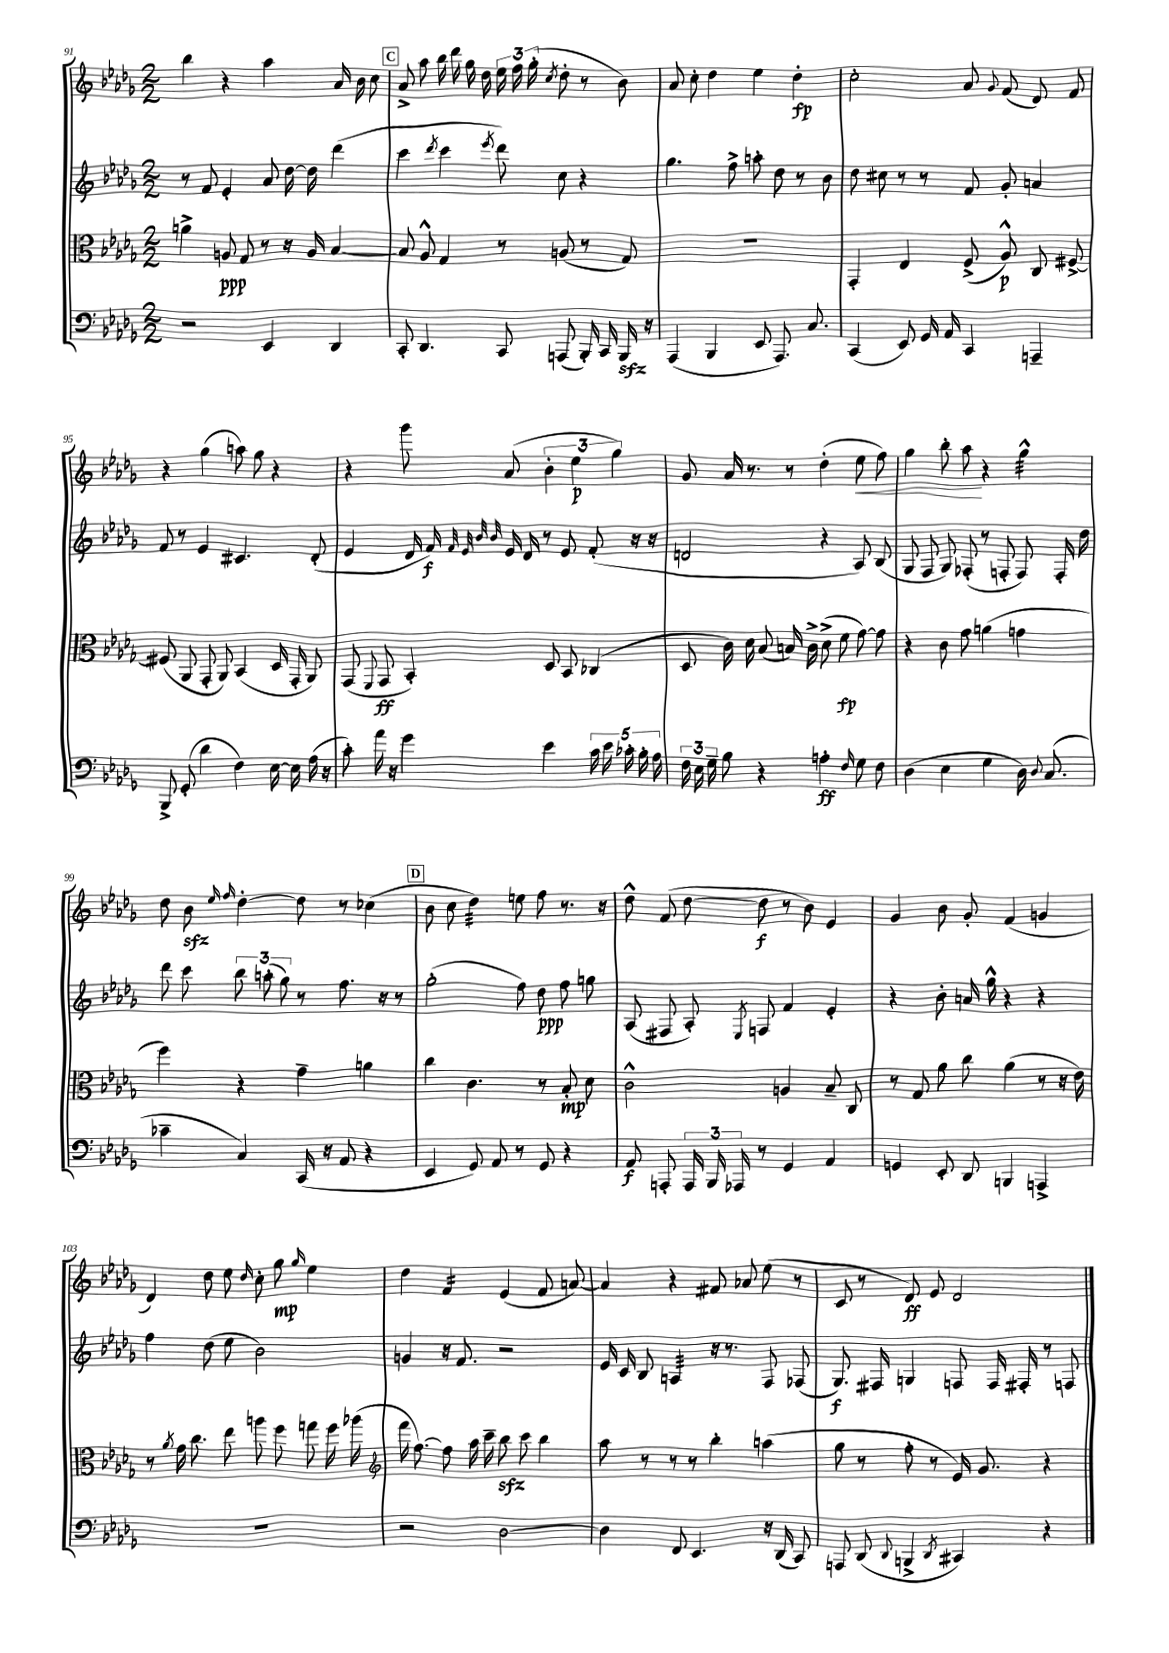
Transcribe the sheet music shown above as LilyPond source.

<<
\new StaffGroup <<
\new Staff = "s0" {
    \clef treble \key des \major \numericTimeSignature \time 2/2
    \autoBeamOff bes''4 r4 aes''4 aes'16 bes'16 c''8 |
    \mark \markup { \box "C" } aes'8-> aes''8 bes''16 des'''16 ges''16 des''16 \tuplet 3/2 { ees''16 f''16 ges''16-.( } \acciaccatura { c''8 } des''8-. r8 bes'8) |
    aes'8 c''8-. des''4 ees''4 des''4-.\fp |
    c''2-. aes'8 \appoggiatura { ges'8 } f'8( des'8) f'8 |
    r4 ges''4( a''8) ges''8 r4 |
    r4 ges'''8 aes'8( \tuplet 3/2 { bes'4-. ees''4\p ges''4) } |
    ges'8 aes'16 r8. r8 des''4-.( ees''8\< f''8) |
    ges''4 bes''8-. aes''8\! r4 ges''4:32-^ |
    des''8 bes'8\sfz \grace { ees''16 f''16 } des''4~-. des''8 r8 ces''4( |
    \mark \markup { \box "D" } bes'8 c''8 des''4:32) e''8 f''8 r8. r16 |
    des''8-^ f'8( des''8~ des''8\f r8 bes'8) ees'4 |
    ges'4 bes'8 ges'8-. f'4( g'4 |
    des'4) des''8 ees''8 \grace { des''16 } c''8-. ges''8\mp \grace { ges''16 } ees''4 |
    des''4 f'4:16 ees'4( f'8 a'8~) |
    a'4 r4 fis'8 aes'8 ees''8( r8 |
    c'8 r8 des'8\ff) ees'8 des'2 \bar "|." |
}
\new Staff = "s1" {
    \clef treble \key des \major \numericTimeSignature \time 2/2
    \autoBeamOff r8 f'8 ees'4-. aes'8 des''16~ des''16 des'''4( |
    \mark \markup { \box "C" } c'''4 \acciaccatura { des'''8 } c'''4 \acciaccatura { ees'''8 } des'''8) c''8 r4 |
    ges''4. f''8-> a''8-. des''8 r8 bes'8 |
    des''8 cis''8 r8 r8 f'8 ges'8-. a'4 |
    f'8 r8 ees'4 cis'4. des'8-.( |
    ees'4 des'16 f'16\f) \grace { f'32 ees'32 bes'32 bes'32 } ees'16 des'16 r8 ees'8 f'8-.( r16 r16 |
    d'2 r4 aes8) bes8( |
    ges8 f8 ges8) fes8-.( r8 f8-. f8) f16-. des''16 |
    des'''8 c'''8 \tuplet 3/2 { bes''8 a''8-.( ges''8) } r8 f''8. r16 r8 |
    \mark \markup { \box "D" } ges''2-.( f''8) des''8\ppp f''8 g''8 |
    aes8( fis8 aes8-.) \acciaccatura { ees8 } f8 f'4 ees'4-. |
    r4 bes'8-. a'16 ges''16-^ r4 r4 |
    f''4 des''8( ees''8 bes'2) |
    g'4 r16 f'8. r2 |
    ees'16 c'16 bes8 a4:32 r16 r8. f8 fes8( |
    ges8.\f) fis16 g4 f8 f16 fis16-. r8 f8 \bar "|." |
}
\new Staff = "s2" {
    \clef alto \key des \major \numericTimeSignature \time 2/2
    \autoBeamOff a'4-> a8\ppp ges8 r8 r16 a16 bes4~ |
    \mark \markup { \box "C" } bes8 aes8-^ ges4 r8 a8( r8 ges8) |
    R1 |
    ges,4-. ees4 f8->( aes8-^\p) c8 fis8~-> |
    fis8( aes,8 ges,8-. aes,8) bes,4( des16 ges,16-. aes,8) |
    ges,8( \appoggiatura { f,8 } ges,8\ff bes,4-.) des8 bes,8 ces4( |
    des8 c'16) des'16 bes8( b16) c'16-> des'8->( f'8\fp ges'8~) ges'8 |
    r4 c'8 ges'8 a'4( g'4 |
    f''4) r4 ges'4-- a'4 |
    \mark \markup { \box "D" } c''4 c'4. r8 bes8-.\mp des'8 |
    c'2-^ a4 bes8-- c8 |
    r8 ges8 aes'8 c''8 aes'4( r8 r16 ees'16) |
    r8 \acciaccatura { aes'8 } ges'16 c''8. ees''8 a''8 f''8 g''8 f''16 aes''16( |
    \clef treble f'''16 f''8.~) f''8 aes''16 c'''16-- bes''8\sfz c'''8 bes''4 |
    aes''8 r8 r8 r8 bes''4-. a''4( |
    ges''8 r8 f''8-. r8 ees'16) ges'8. r4 \bar "|." |
}
\new Staff = "s3" {
    \clef bass \key des \major \numericTimeSignature \time 2/2
    \autoBeamOff r2 ees,4 des,4 |
    \mark \markup { \box "C" } c,8-. des,4. c,8 a,,8( bes,,16-.) c,16 bes,,16\sfz r16 |
    aes,,4( bes,,4 ees,8 aes,,8.) c8. |
    c,4( ees,8) ges,16 aes,16 c,4 a,,4-- |
    bes,,8-> ges,8-.( des'4 f4) ees16~ ees16 aes16( r16 |
    c'8-.) aes'16 r16 ges'4 ees'4 \tuplet 5/4 { c'16 ees'16 ces'16-. bes16-. aes16 } |
    \tuplet 3/2 { f16 ees16 ges16-- } bes8 r4 a4-.\ff \grace { f16 } ges8 f8 |
    des4( ees4 ges4 des16) \appoggiatura { des8 } c8.( |
    ces'4-- c4) c,16( r16 aes,8 r4 |
    \mark \markup { \box "D" } ees,4 ges,8) aes,8 r8 ges,8 r4 |
    aes,8\f a,,8-. \tuplet 3/2 { a,,16 bes,,16 aes,,16 } r8 ges,4 aes,4 |
    g,4 ees,8-. des,8 b,,4 a,,4-> |
    R1 |
    r2 des2~ |
    des4 f,8 ees,4. r16 des,16( c,8) |
    a,,8 des,8( \appoggiatura { des,8 } b,,4-> \acciaccatura { des,8 } cis,4) r4 \bar "|." |
}
>>
>>
\layout { \context { \Score currentBarNumber = #91 } }
